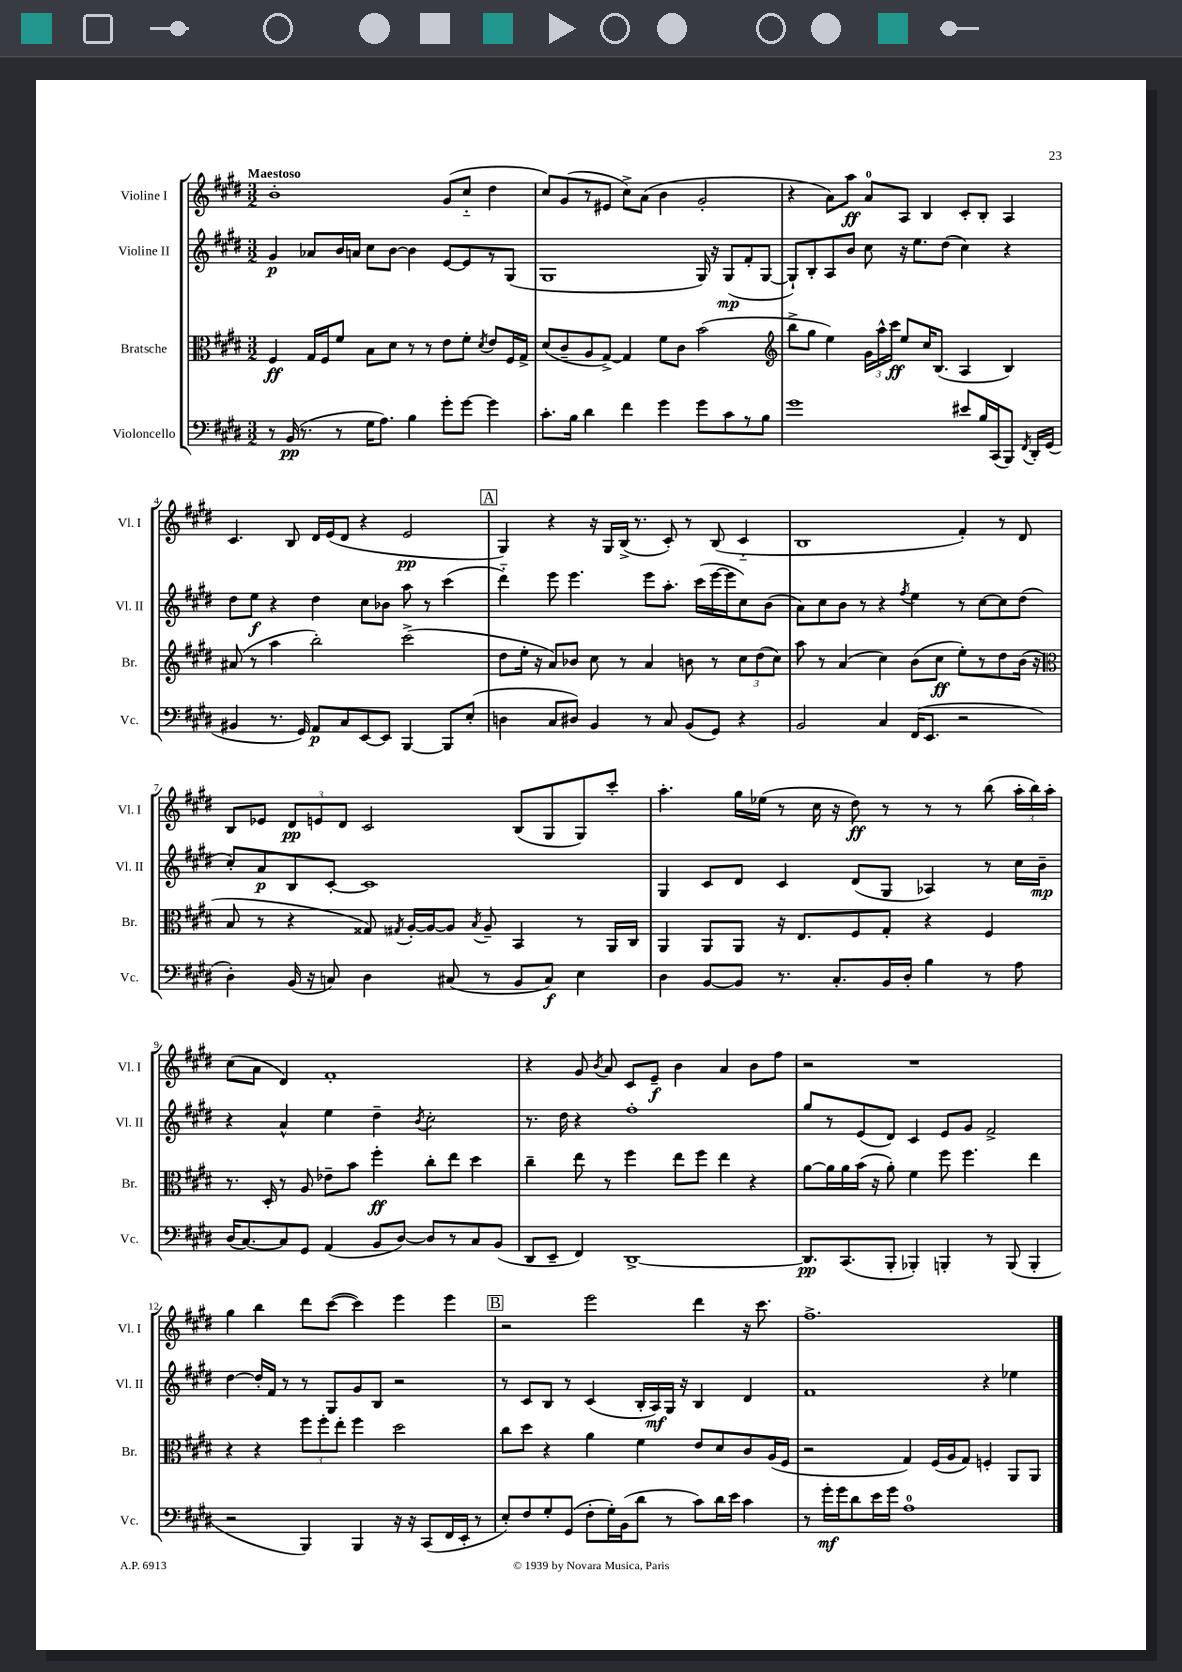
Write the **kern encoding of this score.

**kern	**dynam	**kern	**dynam	**kern	**dynam	**kern	**dynam
*part4	*part4	*part3	*part3	*part2	*part2	*part1	*part1
*staff4	*staff4	*staff3	*staff3	*staff2	*staff2	*staff1	*staff1
*I"Violoncello	*	*I"Bratsche	*	*I"Violine II	*	*I"Violine I	*
*I'Vc.	*	*I'Br.	*	*I'Vl. II	*	*I'Vl. I	*
*clefF4	*	*clefC3	*	*clefG2	*	*clefG2	*
*k[f#c#g#d#]	*	*k[f#c#g#d#]	*	*k[f#c#g#d#]	*	*k[f#c#g#d#]	*
*M3/2	*	*M3/2	*	*M3/2	*	*M3/2	*
=1	=1	=1	=1	=1	=1	=1	=1
!	!	!	!	!	!	!LO:TX:a:B:t=Maestoso	!
8r	.	4F#/	ff	4g#/	p	1b'	.
(16BB/	pp	.	.	.	.	.	.
8.r	.	.	.	.	.	.	.
.	.	16G#/LL	.	8a-X/L	.	.	.
.	.	16F#/J	.	.	.	.	.
8r	.	8f#/J	.	16b/L	.	.	.
.	.	.	.	16an/JJ	.	.	.
16G#\KL	.	8B\L	.	8cc#\L	.	.	.
8.A\J)	.	.	.	.	.	.	.
.	.	8d#\J	.	[8b\J	.	.	.
4B\	.	8r	.	4b\]	.	.	.
.	.	8r	.	.	.	.	.
8g#'\L	.	8e\L	.	[8e/L	.	(8g#/L	.
[8g#\J	.	8f#'\J	.	8e/]	.	8cc#/J	.
.	.	8qd#/	.	.	.	.	.
4g#\]	.	8e/L	.	8r	.	4dd#\	.
.	.	16F#/L	.	(8G#/J	.	.	.
.	.	16G#^/JJ	.	.	.	.	.
=2	=2	=2	=2	=2	=2	=2	=2
8.c#'\L	.	(8d#/L	.	1G#	.	8cc#/L)	.
.	.	8c#~/	.	.	.	(8g#/	.
16B\Jk	.	.	.	.	.	.	.
4d#\	.	8A/	.	.	.	8r	.
.	.	[8G#^/J)	.	.	.	8e#X/J	.
4f#\	.	4G#/]	.	.	.	8cc#^\L)	.
.	.	.	.	.	.	(8a\J	.
4g#\	.	8f#\L	.	.	.	4b\	.
.	.	8c#\J	.	.	.	.	.
8g#\L	.	(2b\	.	16G#/)	.	2g#'/	.
.	.	.	.	16r	.	.	.
8c#\	.	.	.	(8G#/L	mp	.	.
8r	.	.	.	8f#'/	.	.	.
8B\J	.	.	.	[8G#/J	.	.	.
=3	=3	=3	=3	=3	=3	=3	=3
*	*	*clefG2	*	*	*	*	*
1g#	.	8bb^\L	.	8G#`/L])	.	4r	.
.	.	8gg#\J	.	8B'/	.	.	.
.	.	4ee\)	.	8A/	.	8a\L)	.
.	.	.	.	8b/J	.	8aa\J	ff
.	.	24g#\LL	.	8cc#\	.	8a/L	.
.	.	24aa^^\	.	.	.	.	.
.	.	24ccc#\JJ	ff	.	.	.	.
.	.	8ee/L	.	16r	.	8A/J	.
.	.	.	.	8.ee\L	.	.	.
.	.	16cc#/K	.	.	.	4B/	.
.	.	(8.B/J	.	.	.	.	.
.	.	.	.	(8dd#\J	.	.	.
8e#X/L	.	4A/	.	4cc#\)	.	8c#'/L	.
16B/L	.	.	.	.	.	8B'/J	.
(16CC#/J	.	.	.	.	.	.	.
8BBB/J)	.	4B/)	.	4r	.	4A/	.
8qFF#/	.	.	.	.	.	.	.
16DD#'/LL	.	.	.	.	.	.	.
(16GG#/JJ	.	.	.	.	.	.	.
!!LO:LB:g=z
=4	=4	=4	=4	=4	=4	=4	=4
4BB#X/	.	(8a#X/	.	8dd#\L	.	4.c#/	.
.	.	8r	.	8ee\J	f	.	.
8.r	.	4aa\	.	4r	.	.	.
.	.	.	.	.	.	8B/	.
16GG#/)	.	.	.	.	.	.	.
8AA/L	p	2bb'\)	.	4dd#\	.	16d#/LL	.
.	.	.	.	.	.	(16e/J	.
8C#/	.	.	.	.	.	8d#/J	.
[8EE/	.	.	.	8cc#\L	.	4r	.
8EE/J]	.	.	.	8b-X\J	.	.	.
[4BBB/	.	(2ccc#^\	.	8aa\	.	2e/	pp
.	.	.	.	8r	.	.	.
8BBB/L]	.	.	.	(4ccc#\	.	.	.
(8E'/J	.	.	.	.	.	.	.
!!LO:REH:place=s1:t=A
=5	=5	=5	=5	=5	=5	=5	=5
4Dn\	.	8dd#\L	.	4ddd#\)	.	4G#/)	.
.	.	16ee'\Jk	.	.	.	.	.
.	.	16r	.	.	.	.	.
8C#/L	.	8a/L)	.	8eee\	.	4r	.
8D#X/J)	.	8b-X/J	.	4.eee\	.	.	.
4BB/	.	8cc#\	.	.	.	16r	.
.	.	.	.	.	.	16G#/LL	.
.	.	8r	.	.	.	(16B^/JJ	.
.	.	.	.	.	.	8.r	.
8r	.	4a/	.	8eee\L	.	.	.
8C#/	.	.	.	8.aa'\J	.	8c#'/)	.
(8BB/L	.	8bn\	.	.	.	8r	.
.	.	.	.	(16ccc#\LL	.	.	.
8GG#/J)	.	8r	.	[16eee\	.	(8B/	.
.	.	.	.	16eee\J]	.	.	.
4r	.	12cc#\L	.	8cc#\)	.	4c#/	.
.	.	(12dd#\	.	.	.	.	.
.	.	.	.	(8b\J	.	.	.
.	.	12cc#\J)	.	.	.	.	.
=6	=6	=6	=6	=6	=6	=6	=6
2BB/	.	8aa\	.	8a\L)	.	1B	.
.	.	8r	.	8cc#\	.	.	.
.	.	(4a/	.	8b\J	.	.	.
.	.	.	.	8r	.	.	.
4C#/	.	4cc#\)	.	4r	.	.	.
.	.	.	.	8qff#/	.	.	.
(16FF#/KL	.	(8b\L	.	4ee\	.	.	.
8.EE/J	.	.	.	.	.	.	.
.	.	8cc#\J	ff	.	.	.	.
2r	.	8ee'\L)	.	8r	.	4f#'/)	.
.	.	8r	.	[8cc#\L	.	.	.
.	.	8dd#\	.	8cc#\]	.	8r	.
.	.	(16b\Jk	.	(8dd#\J	.	8d#/	.
.	.	16r	.	.	.	.	.
!!LO:LB:g=z
=7	=7	=7	=7	=7	=7	=7	=7
*	*	*clefC3	*	*	*	*	*
4D#'\)	.	8B/	.	8cc#'/L)	.	8B/L	.
.	.	8r	.	8a/	p	8e-X/J	.
(16BB/	.	4r	.	8B/	.	12d#/L	pp
16r	.	.	.	.	.	.	.
.	.	.	.	.	.	12en/	.
8Cn/)	.	.	.	[8c#'/J	.	.	.
.	.	.	.	.	.	12d#/J	.
4D#\	.	8G##X/)	.	1c#]	.	2c#/	.
.	.	8qG#X/	.	.	.	.	.
.	.	[16A'/LL	.	.	.	.	.
.	.	16A/J_	.	.	.	.	.
(8C#X/	.	8A/J]	.	.	.	.	.
.	.	8qB/	.	.	.	.	.
8r	.	8A~/	.	.	.	.	.
8BB/L	.	4BB/	.	.	.	(8B/L	.
8C#/J)	f	.	.	.	.	8G#/	.
4E\	.	8r	.	.	.	8G#/)	.
.	.	16AA/LL	.	.	.	8ccc#'/J	.
.	.	16C#/JJ	.	.	.	.	.
=8	=8	=8	=8	=8	=8	=8	=8
4D#\	.	4AA/	.	4G#/	.	4.aa'\	.
[8BB/L	.	8AA/L	.	8c#/L	.	.	.
8BB/J]	.	8AA/J	.	8d#/J	.	16gg#\LL	.
.	.	.	.	.	.	(16ee-X\JJ	.
8.r	.	16r	.	4c#/	.	8r	.
.	.	8.E/L	.	.	.	.	.
.	.	.	.	.	.	16cc#\	.
8.C#'/L	.	.	.	.	.	16r	.
.	.	8F#/	.	(8d#/L	.	8dd#\)	ff
16BB/L	.	8G#'/J	.	8G#/J	.	8r	.
16D#'/JJ	.	.	.	.	.	.	.
4B\	.	4r	.	4A-X/)	.	8r	.
.	.	.	.	.	.	8r	.
8r	.	4F#/	.	8r	.	(8bb\	.
8A\	.	.	.	16cc#\LL	.	24aa'\LL	.
.	.	.	.	.	.	24bb\)	.
.	.	.	.	16b~\JJ	mp	.	.
.	.	.	.	.	.	24aa'\JJ	.
!!LO:LB:g=z
=9	=9	=9	=9	=9	=9	=9	=9
(16D#/KL	.	8.r	.	4r	.	(8cc#\L	.
[8.C#/)	.	.	.	.	.	.	.
.	.	.	.	.	.	8a\J	.
.	.	16D#'/	.	.	.	.	.
8C#/]	.	8r	.	4a^^/	.	4d#/)	.
8GG#/J	.	8A/	.	.	.	.	.
(4AA/	.	8e-X~\L	.	4ee\	.	1f#'	.
.	.	8b\J	.	.	.	.	.
8BB/L	.	4ff#'\	ff	4dd#~\	.	.	.
[8D#/J)	.	.	.	.	.	.	.
.	.	.	.	8qb/	.	.	.
8D#/L]	.	8cc#'\L	.	2cc#'\	.	.	.
8r	.	8ee\J	.	.	.	.	.
8C#/	.	4dd#\	.	.	.	.	.
(8BB/J	.	.	.	.	.	.	.
=10	=10	=10	=10	=10	=10	=10	=10
8DD#/L	.	4cc#~\	.	8.r	.	4r	.
8EE~/J	.	.	.	.	.	.	.
.	.	.	.	16dd#\	.	.	.
4FF#/)	.	8ee\	.	4r	.	8g#/	.
.	.	.	.	.	.	8qb/	.
.	.	8r	.	.	.	8a/	.
[1DD#^	.	4ff#\	.	1ff#'	.	8c#/L	.
.	.	.	.	.	.	8e~/J	f
.	.	8ee\L	.	.	.	4b\	.
.	.	8ff#\J	.	.	.	.	.
.	.	4ee\	.	.	.	4a/	.
.	.	4r	.	.	.	8b\L	.
.	.	.	.	.	.	8ff#\J	.
=11	=11	=11	=11	=11	=11	=11	=11
8.DD#/L]	pp	[8a\L	.	8gg#/L	.	2r	.
.	.	16a\L]	.	8r	.	.	.
(8.CC#/	.	16a\	.	.	.	.	.
.	.	(16b\JJ	.	(8e/	.	.	.
.	.	16r	.	.	.	.	.
8BBB'/J	.	8a'\)	.	8d#/J)	.	.	.
4BBB-X'/)	.	4f#\	.	4c#/	.	1r	.
4BBBn'/	.	8ff#\	.	8e/L	.	.	.
.	.	4.ff#\	.	8g#/J	.	.	.
8r	.	.	.	2f#^/	.	.	.
(8BBB/	.	.	.	.	.	.	.
4BBB'/	.	4ee\	.	.	.	.	.
!!LO:LB:g=z
=12	=12	=12	=12	=12	=12	=12	=12
2r	.	4r	.	[4dd#\	.	4gg#\	.
.	.	4r	.	16dd#'/LL]	.	4bb\	.
.	.	.	.	16f#/JJ	.	.	.
.	.	.	.	8r	.	.	.
4BBB/)	.	12ff#\L	.	8r	.	8ddd#\L	.
.	.	12ff#'\	.	.	.	.	.
.	.	.	.	8G#/L	.	([8ccc#\J	.
.	.	12ee'\J	.	.	.	.	.
4BBB/	.	4ff#\	.	8g#/	.	4ccc#\])	.
.	.	.	.	8B/J	.	.	.
16r	.	2dd#\	.	2r	.	4eee\	.
16r	.	.	.	.	.	.	.
(8CC#/L	.	.	.	.	.	.	.
16FF#/L	.	.	.	.	.	4eee\	.
16EE'/JJ	.	.	.	.	.	.	.
8r	.	.	.	.	.	.	.
!!LO:REH:place=s1:t=B
=13	=13	=13	=13	=13	=13	=13	=13
8E'/L)	.	8cc#\L	.	8r	.	2r	.
8F#/	.	8dd#\J	.	8c#/L	.	.	.
8G#'/	.	4r	.	8B/J	.	.	.
(8GG#/J	.	.	.	8r	.	.	.
8F#'\L	.	4a\	.	(4c#/	.	2eee\	.
16G#'\L)	.	.	.	.	.	.	.
(16BB\J	.	.	.	.	.	.	.
8d#\J	.	4f#\	.	16B'/LL	.	.	.
.	.	.	.	16A/)	mf	.	.
8r	.	.	.	16G#/JJ	.	.	.
.	.	.	.	16r	.	.	.
8c#\L)	.	8e/L	.	4B/	.	4ddd#\	.
16d#\L	.	8d#/	.	.	.	.	.
16e\JJ	.	.	.	.	.	.	.
4c#\	.	8c#/	.	4d#/	.	16r	.
.	.	.	.	.	.	8.ccc#\	.
.	.	(16A/L	.	.	.	.	.
.	.	16F#/JJ	.	.	.	.	.
=14	=14	=14	=14	=14	=14	=14	=14
8r	.	2r	.	1f#	.	1.ff#^	.
16g#'\LL	mf	.	.	.	.	.	.
16g#\J	.	.	.	.	.	.	.
8d#\	.	.	.	.	.	.	.
16e\L	.	.	.	.	.	.	.
16g#\JJ	.	.	.	.	.	.	.
1A	.	4G#/)	.	.	.	.	.
.	.	(16F#/LL	.	.	.	.	.
.	.	16A/J	.	.	.	.	.
.	.	8G#/J)	.	.	.	.	.
.	.	4Fn'/	.	4r	.	.	.
.	.	8AA/L	.	4ee-X\	.	.	.
.	.	8AA/J	.	.	.	.	.
==	==	==	==	==	==	==	==
*-	*-	*-	*-	*-	*-	*-	*-
